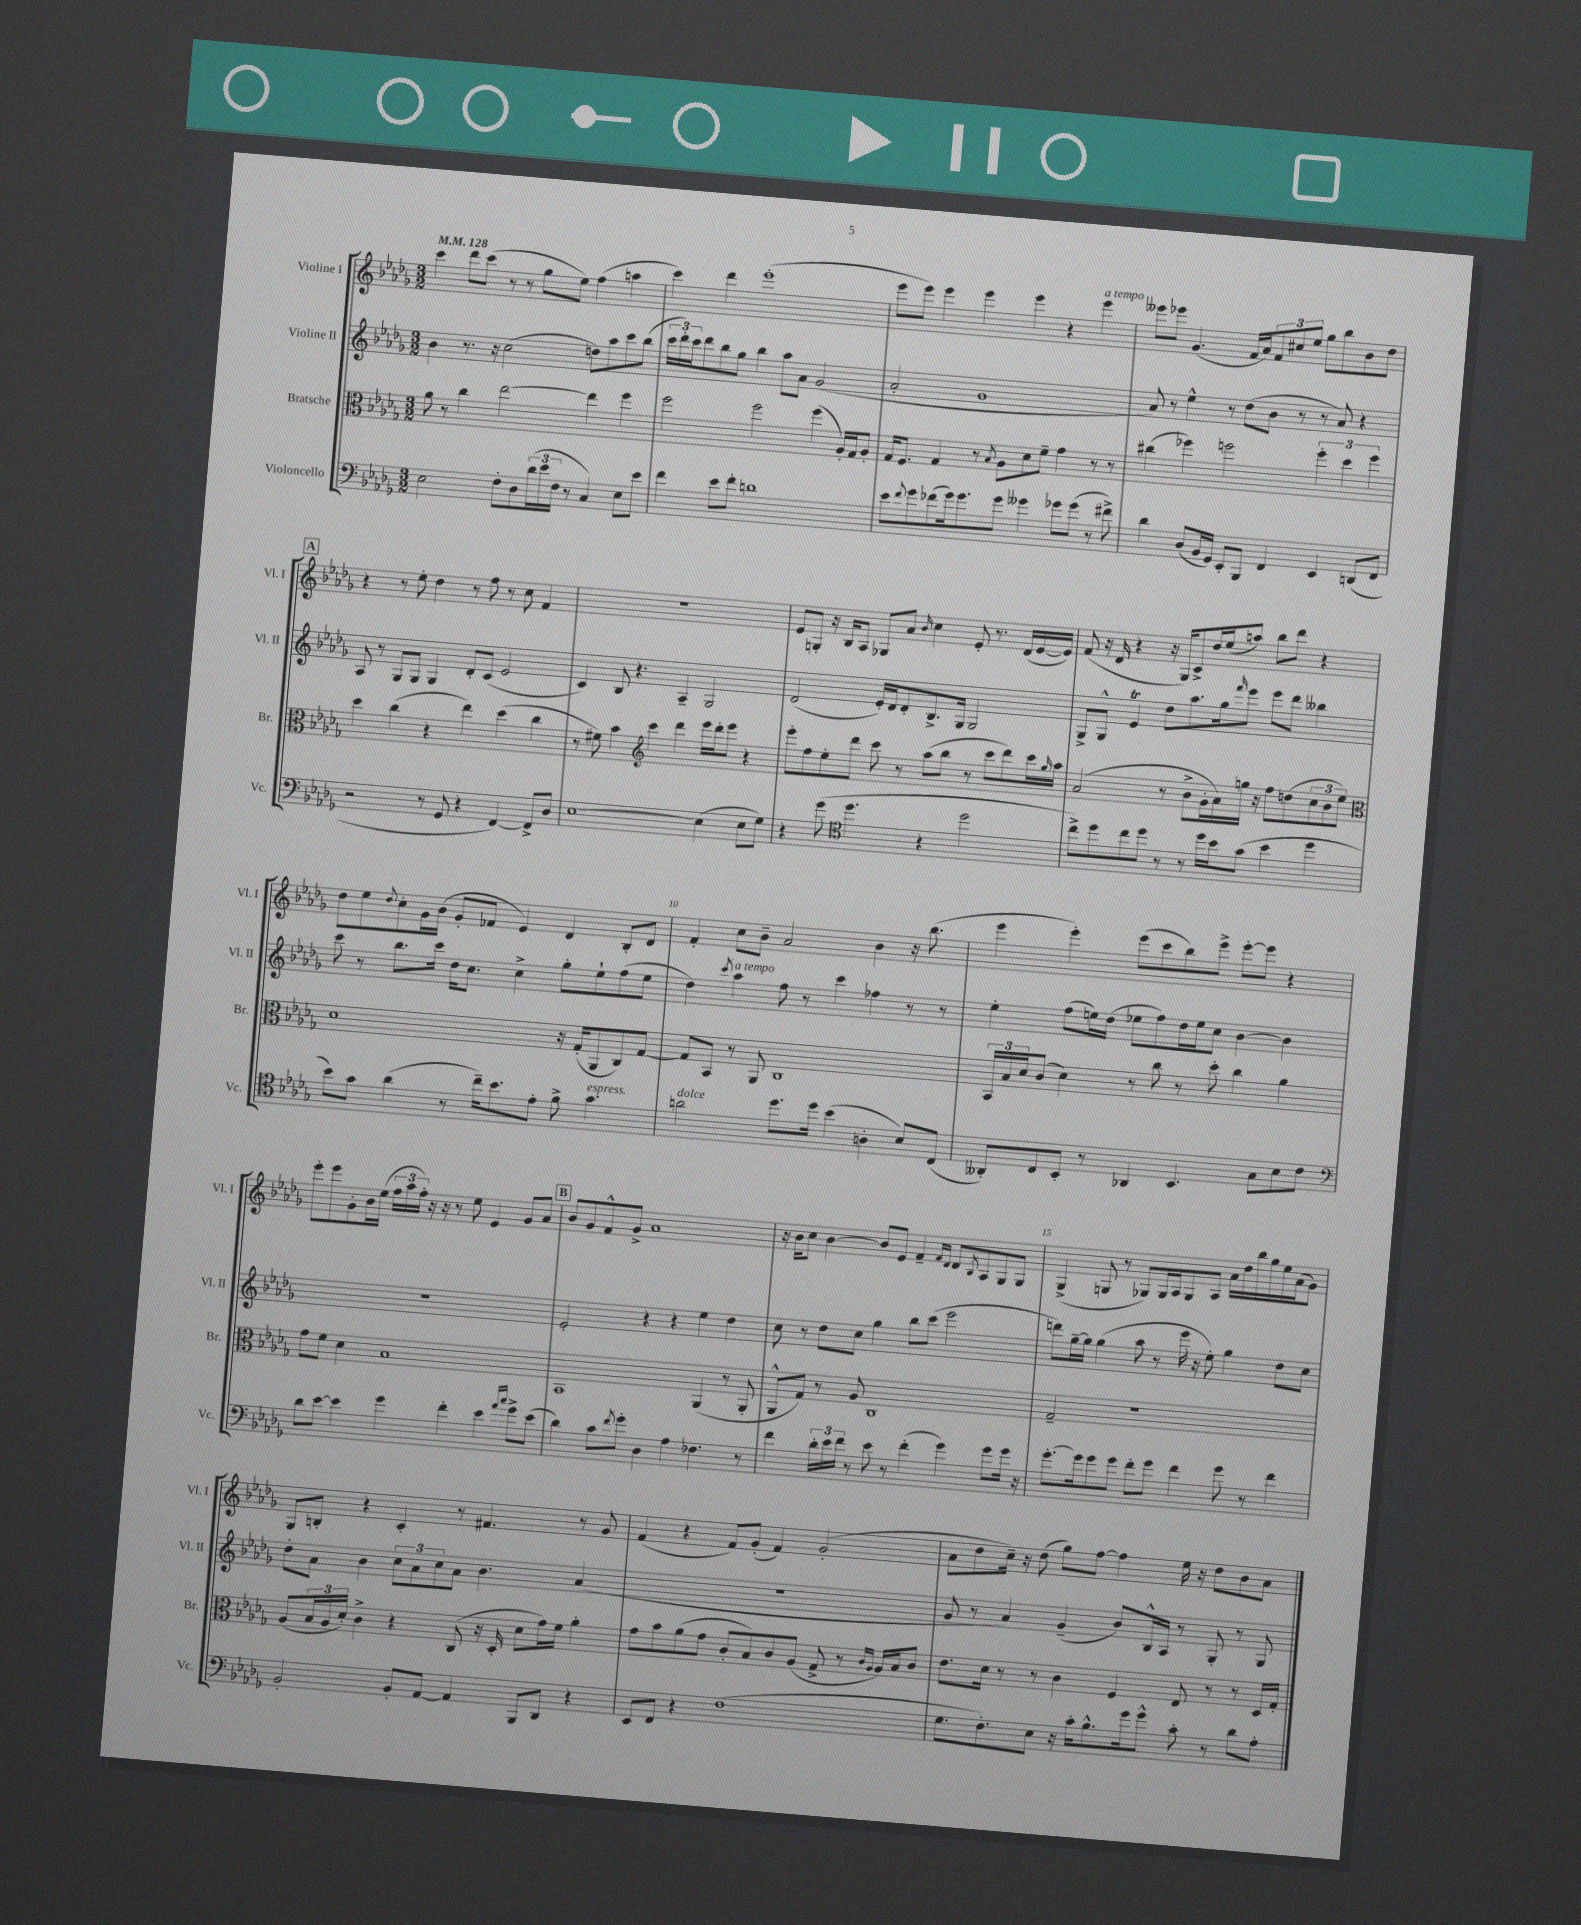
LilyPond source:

<<
\new StaffGroup <<
\new Staff = "s0" \with { instrumentName = "Violine I" shortInstrumentName = "Vl. I" } {
    \clef treble \key des \major \numericTimeSignature \time 3/2 \tempo 4 = 128
    c'''4 des'''8 c'''8( r8 r8 ges''8 ees''8) f''4( a''4 |
    c'''4) des'''4 ees'''1-.( |
    ees'''8 ees'''8) ees'''4 ees'''4 ees'''4 r4 ees'''4^\markup { \italic "a tempo" } |
    eeses'''8 ees'''8 ges'4.( f'16 aes'16) \tuplet 3/2 { f'8 cis''8 ees''8 } ges''8 bes''8 bes'8 des''8 |
    \mark \markup { \box "A" } r4 r8 ees''8-. des''4 r8 f''8 r8 c''8 f'4 |
    R1. |
    ees'8 g8-. r16 bes16 aes8 ges8 aes'8 \grace { bes'16 } c''4 ees'8-. r8. des'16( ees'16~ ees'16) |
    f'8( r16 des'16 r4 r16 ges16) c'8-> des''16 ees''16( a''8) bes''8 des'''8 r4 |
    des''8 ees''8 \appoggiatura { des''8 } c''8-. ges'16 bes'16( ges'8-. fes'8 ees'4) des'4 bes8-. des'8 |
    f'4-. c''8 bes'8-- aes'2 bes'4 r16 bes''8.( |
    ees'''4 ees'''4-.) ees'''8( c'''8 bes''8) ees'''8-> ees'''8~-. ees'''8 r4 |
    ees'''8-. ees'''8 ges'8-. bes'16 ees''16( \tuplet 3/2 { f''16 aes''16 f''16-.) } r16 r16 r8 ees''8 ees'4 ges'8 aes'8 |
    \mark \markup { \box "B" } bes'8 ges'8 f'8-^ ges'8-> aes'1 |
    r16 bes'16 c''8 bes'4~ bes'8 ees'8 f'4-- \grace { f'16 des'16 } des'8 \acciaccatura { bes8 } aes8 ges8 ges8 |
    ges4->( g8 r8 ges8) ges16 aes16 ges8 aes8 aes'16 des''16 bes''16 ges''16 ees''16 aes'16( ges'8) |
    ges8 b8-. r4 c'4-. r8 fis'4. r8 ges'8 |
    f'4( r4 f'8) ges'8-.( f'4) ges'2-.( |
    aes'8 des''8 c''16--) r16 des''8( ges''8) f''8~ f''4 ees''16 r16 des''8 bes'8 aes'8 \bar "|." |
}
\new Staff = "s1" \with { instrumentName = "Violine II" shortInstrumentName = "Vl. II" } {
    \clef treble \key des \major \numericTimeSignature \time 3/2
    bes'4 r8. r16 c''2( d''8) aes''8 c'''8 bes''8( |
    \tuplet 3/2 { c'''16 des'''16-.) c'''16 } des'''8 bes''8 ges''8 bes''4 aes''8 aes'8 ges'2( |
    aes'2-. ges'1 |
    aes'8) r8 ees''4-^ r8 des''8( bes'8 r8 r8 aes'8) r4 |
    \mark \markup { \box "A" } aes8 r8 ges8 ges8 ges4 des'8-. c'8( ees'2 |
    c'4) bes8 r4. aes4-- ges2 |
    des'2( ees'16-.) des'16 des'8-. bes8.-> ges16 ges2 |
    ges8-> ges8-^ ees'4\trill des''8 aes''8. ges''16 \grace { f'''16 } ees'''8 ees'''8 des'''8 beses''4 |
    c'''8 r8 bes''8. c'''16 des''16 c''8. c''4-> ges''8-. ees''8-! f''8( ees''8 |
    des''4) \acciaccatura { c'''8 } aes''4^\markup { \italic "a tempo" } f''8 r8 c'''4 fes''4 r8 r8 |
    ees''4-. f''8( e''16) des''16( ees''8 f''8) des''16 ees''16 c''8 bes'4~ bes'4 |
    R1. |
    \mark \markup { \box "B" } ees'2-. r4 r4 ees''4 des''4 |
    c''8 r8 des''8 c''8 ges''4 bes''8 c'''8( ees'''2 |
    d'''8) ges''16~-- ges''16 ges''4( aes''8 r8 ees'''16 r16 ees''8-.) ges''4 des''8 c''8 |
    des''8-. aes'8 bes'4 \tuplet 3/2 { c''8 aes'8 c''8 } aes'8 bes'4. aes'4( |
    R1. |
    ges'8 r8 aes'4) ges'4--( bes'8) bes16-^ aes16 r8 ges8-. r8 ges8 \bar "|." |
}
\new Staff = "s2" \with { instrumentName = "Bratsche" shortInstrumentName = "Br." } {
    \clef alto \key des \major \numericTimeSignature \time 3/2
    aes'8 r8 c''4 ees''2~ ees''4 f''4 |
    f''2 f''2 f''4( aes16-.) ges16 aes8-. |
    ges16 f8. ges4 r8 \acciaccatura { bes8 } aes8 des'8 f'8-- ges'4 r8 r8 |
    cis''4( fes''4) f''2 \tuplet 3/2 { f''4-. des''4 f''4 } |
    \mark \markup { \box "A" } des''4 c''4( r4 ees''4) des''4( c''4 |
    r8 fis'8) bes'4 \clef treble c'''4 des'''4 ees'''16 des'''16-. ees'''8 r4 |
    ees'''8-. f''8 ees''8-. des'''8 c'''8 r8 aes''8( bes''8 r8 c'''8 des'''8) c'''16 \grace { ges''16 } aes''16 |
    aes'2( r8 bes'8-> ges'16-. aes'16) g''16 r16 f''8 d''8( \tuplet 3/2 { c''8 bes'8 ees''8) } |
    \clef alto des'1 r16 ges16-.( aes,8 c8) ges8~ |
    ges8 bes,8 r8 aes,8 c1 |
    \tuplet 3/2 { bes,16 bes16 des'16 } c'8( des'4) r8 c''8 r8 des''8-. c''4 aes'4 |
    ges'8 f'8 des'4 bes1 |
    \mark \markup { \box "B" } bes,1 aes,4( r8 aes,8-. |
    aes,8-^ ges8) r8 aes8 c1 |
    ges2-- r1 |
    aes8( \tuplet 3/2 { bes16 aes16 des'16-.) } c'4-> r4 c8( r16 des16-. des'8 ges'16) f'16 aes'4-. |
    ges'8 bes'8 aes'8( ges'8 c'8-. bes8) c'8 aes8( ges8-> r8 \grace { c'16 aes16 } aes16) bes16 c'8 |
    ees'8. des'16 r8 r8 c'4 f4 ees8 r8 r8 des16 ges16-. \bar "|." |
}
\new Staff = "s3" \with { instrumentName = "Violoncello" shortInstrumentName = "Vc." } {
    \clef bass \key des \major \numericTimeSignature \time 3/2
    ees2 f8-. des8 \tuplet 3/2 { des'16( ees'16 f16 } r8 c4) ees8 ees'8 |
    f'4 ees'8 f'8-. d'1 |
    ees'8 \appoggiatura { f'8 } ges'8 fes'8( ges'16) ges'8. ges'8 geses'4 ges'8 ges'8( r8 fis'8->) |
    des'4 des8( bes,16 ges,16) ees,8-. bes,,8 f,4 ees,4 d,8( f,8 |
    \mark \markup { \box "A" } r2 r8 ges,8 r4 f,4~) f,8-> des8 |
    ees1~ ees4( ees8 ges8) |
    r4 ges'8( \clef tenor des''4. r4 des''2 |
    c''8->) des''8 c''8 des''8 r8 r8 des''16 bes'16 ges'8( bes'4 des''4 |
    bes'8) ges'8 aes'4( r8 c''16--) bes'8. ees'8-. f'8-> ges'4.^\markup { \italic "espress." } |
    a'2^\markup { \italic "dolce" } des''8. des''16 bes'4( a4-. bes8) c8( |
    aeses,8-.) c8 bes,8-. r8 aes,4 bes,4. ges8 bes8 c'8 |
    \clef bass des'8 ees'8~ ees'4 ges'4 f'4-. ees'4 \grace { aes'16 c''16 } ges'8-> ees'8( |
    \mark \markup { \box "B" } des'4) c'8 \acciaccatura { f'8 } ges'8-. des4 aes4 fes4. r8 |
    f'4 \tuplet 3/2 { des'16-. ees'16 f'16 } r8 ees'8 r8 f'4-.( ges'4) ges'8 ges'16 r16 |
    ges'8.~-. ges'16 ges'8 ges'8 f'8-. ges'8 f'4 ges'8 r8 f'4 |
    bes,2-. bes,8-. aes,8~ aes,4 bes,,8 des,8 r4 |
    ees,8 f,8 r4 f1( |
    ges8. f8.-.) ees8 r16 c'16-. bes8.-^ ges'16 ges'8-^ c'8-. r8 des'8 aes8-. \bar "|." |
}
>>
>>
\layout { \context { \Score \override BarNumber.break-visibility = ##(#f #t #t) barNumberVisibility = #(every-nth-bar-number-visible 5) } }
